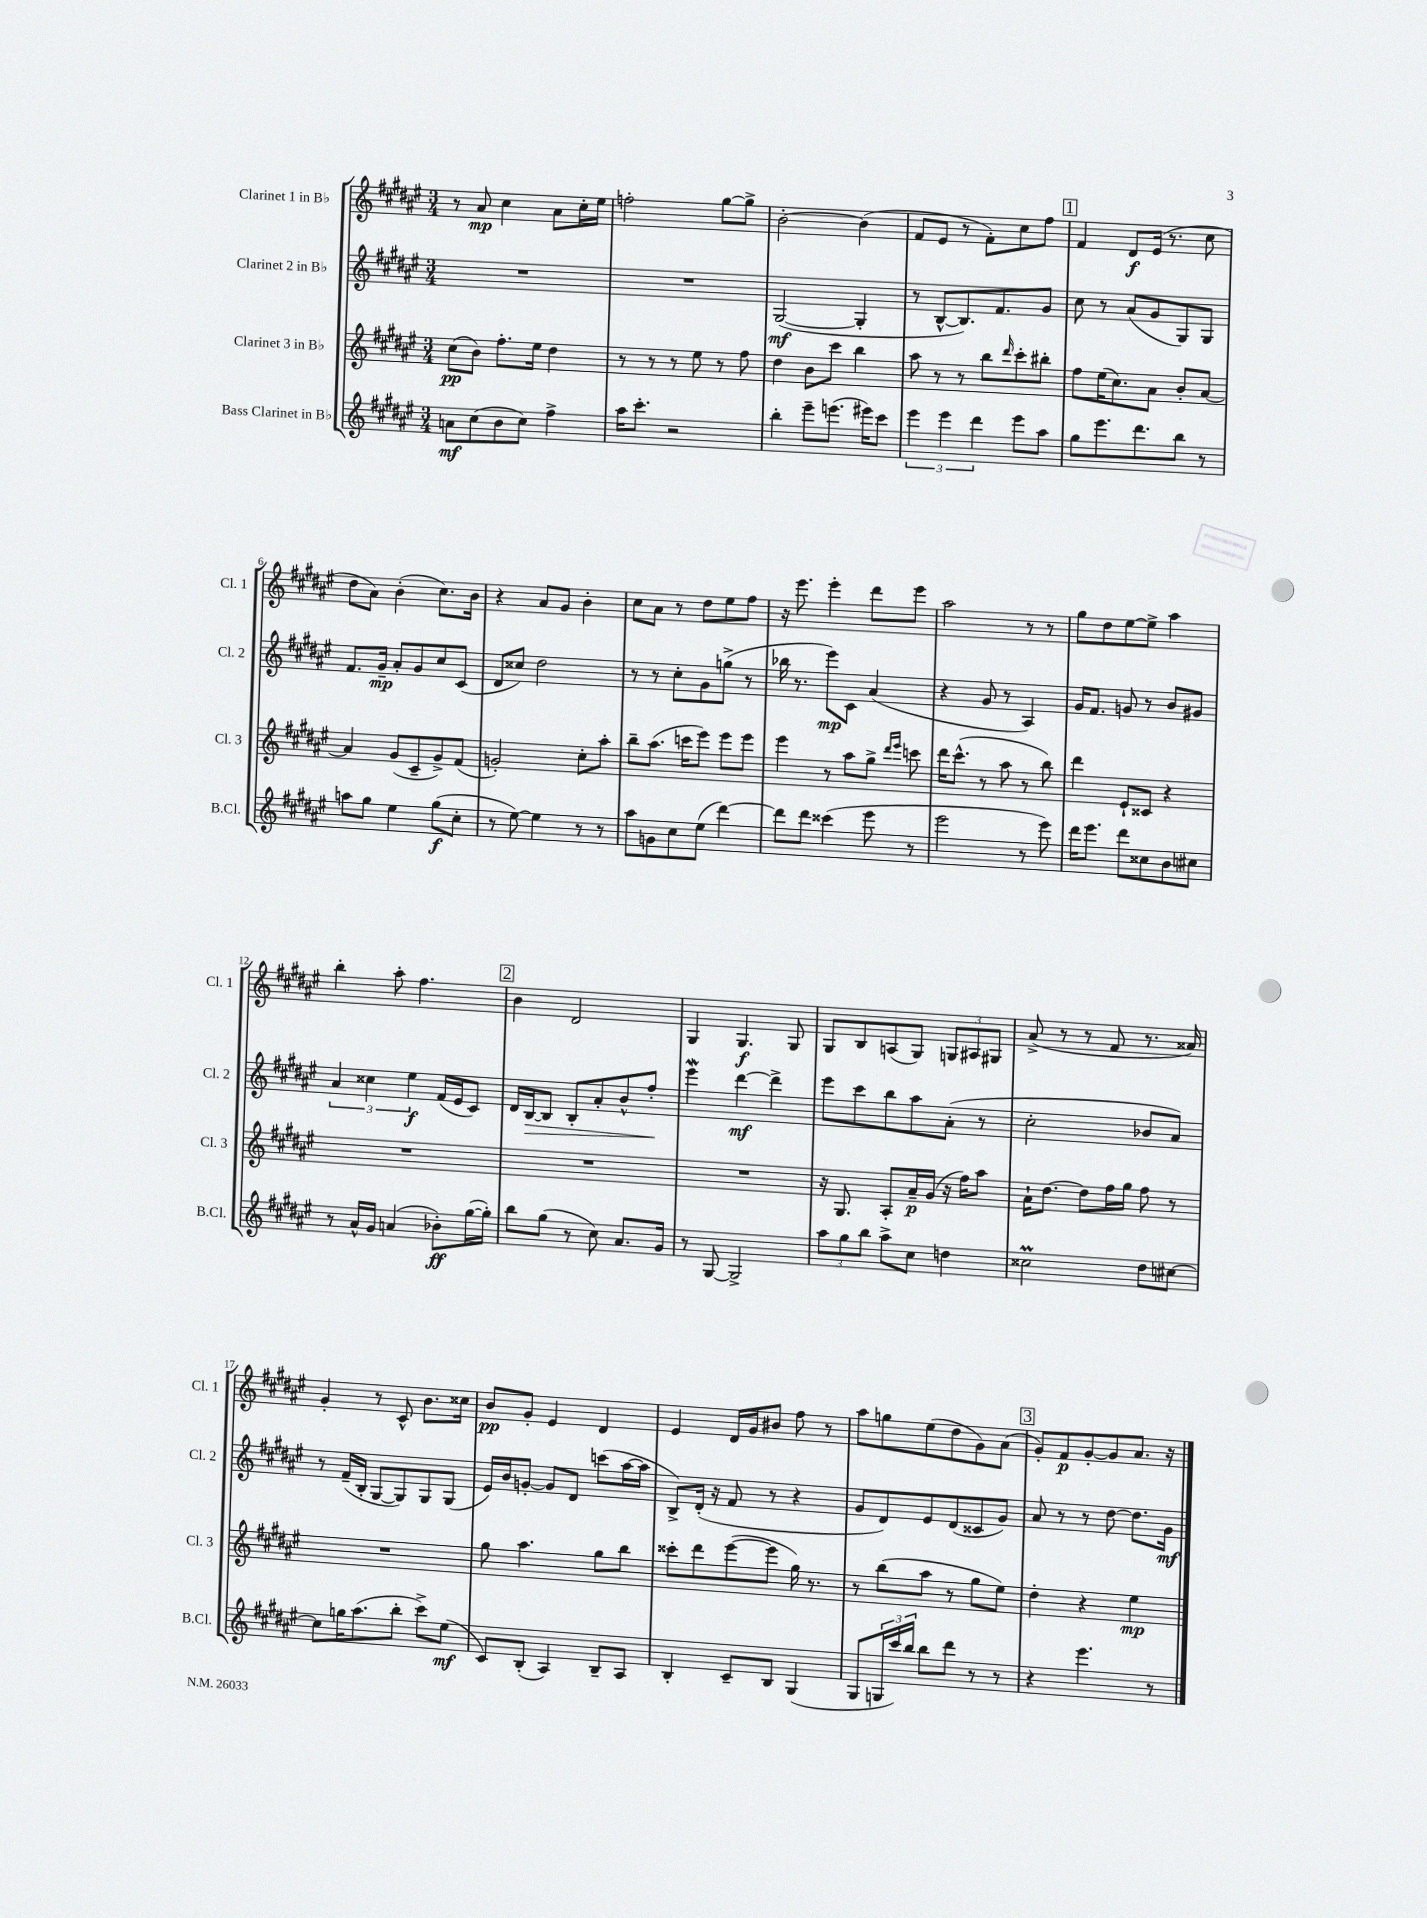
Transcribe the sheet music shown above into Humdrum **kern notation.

**kern	**kern	**kern	**kern
*staff4	*staff3	*staff2	*staff1
*clefG2	*clefG2	*clefG2	*clefG2
*k[f#c#g#d#a#e#]	*k[f#c#g#d#a#e#]	*k[f#c#g#d#a#e#]	*k[f#c#g#d#a#e#]
*M3/4	*M3/4	*M3/4	*M3/4
8a\L	(8cc#\L	2.r	8r
(8cc#\	8b\J)	.	8a#/
8b\	8.ff#'\L	.	4cc#\
8cc#\J)	.	.	.
.	16ee#\Jk	.	.
4ff#^\	4dd#\	.	8a#\L
.	.	.	16cc#'\L
.	.	.	16ee#\JJ
=	=	=	=
16aa#\LK	8r	2.r	2ff'\
8.ccc#'\J	.	.	.
.	8r	.	.
2r	8r	.	.
.	8ee#\	.	.
.	8r	.	[8gg#\L
.	8ff#\	.	8gg#^\]J
=	=	=	=
4bb'\	4dd#\	([2G#/	[2b'\
8eee#~\L	8b\L	.	.
(8.eee\J	8ccc#\J	.	.
.	4bb\	4G#'/]	(4b\]
16eee#\LK)	.	.	.
8ccc#\J	.	.	.
=	=	=	=
6eee#\	8aa#\	8r	8f#/L
.	8r	[8B^^/L	8e#/J
6eee#\	.	.	.
.	8r	8.B/])	8r
6ddd#\	.	.	.
.	8bb\L	.	8f#'\L)
.	.	8.f#/	.
.	16qqddd#/	.	.
8eee#\L	8ccc#'\	.	8cc#\
8aa#\J	8bb#'\J	8g#/J	8ff#\J
=	=	=	=
8gg#\L	8ff#\L	8cc#\	4f#/
8.eee#\	(16ee#\K	8r	.
.	8.cc#\)	.	.
.	.	(8a#/L	8d#/L
8.ddd#\	.	.	.
.	8a#\J	8g#/	(16e#/Jk
.	.	.	8.r
8bb\J	8b'/L	8G#/)	.
8r	[8a#/J	8G#/J	8cc#\
=	=	=	=
8aa\L	4a#/]	8.f#/L	8dd#\L
8gg#\J	.	.	8a#\J)
.	.	16g#~/Jk	.
4ee#\	(8g#/L	8a#'/L	(4b'\
.	8c#~/	8g#/	.
(8gg#\L	8g#^/)	8cc#/	8.cc#\L)
8cc#'\J	(8f#/J	(8c#/J	.
.	.	.	16b\Jk
=	=	=	=
8r	2g'/)	8d#/L	4r
[8ee#\)	.	8cc##/J)	.
4ee#\]	.	2dd#\	8a#/L
.	.	.	8g#/J
8r	8cc#'\L	.	4b'\
8r	8aa#'\J	.	.
=	=	=	=
8aa#\L	8bb~\L	8r	8cc#\L
8g\	(8.aa#\J	8r	8a#\J
8cc#\	.	8cc#'\L	8r
.	16ccc\LK	.	.
(8ee#\J	8eee#\J)	8g#\	8dd#\L
[4ddd#\)	8eee#\L	(8gg^\J	8ee#\
.	8eee#\J	8r	8ff#\J
=	=	=	=
8ddd#\]L	4eee#\	16bb-\	16r
.	.	8.r	8.eee#\
8ddd#\J	.	.	.
(4ccc##\	8r	8eee#\L)	4eee#'\
.	8aa#\L	8c#\J	.
8eee#\	8gg#^\J	(4a#/	8ddd#\L
.	16qqddd#/LL	.	.
.	16qqeee#/JJ	.	.
8r	8ccc\	.	8eee#\J
=	=	=	=
2eee#\	16ddd#\LK	4r	2aa#\
.	(8.ccc#^^\J	.	.
.	8r	8g#/	.
.	8aa#\	8r	.
8r	8r	4A#/)	8r
8eee#\)	8bb\)	.	8r
=	=	=	=
16ddd#\LK	4ddd#\	16g#/LK	8gg#\L
8.eee#\J	.	8.f#/J	.
.	.	.	8dd#\
8ddd#\L	8e#`/L	8g/	[8ee#\
8cc##\	8c##/J	8r	8ee#^\]J
8b\	4r	8b/L	4aa#\
8cc#\J	.	8g#/J	.
=	=	=	=
8r	2.r	6a#/	4bb'\
16a#^^/LL	.	.	.
.	.	6cc##\	.
16g#/JJ	.	.	.
(4a/	.	.	8aa#'\
.	.	6ee#\	.
.	.	.	4.ff#\
8b-'\L)	.	(16f#/LL	.
.	.	16e#/J	.
([16gg#\L	.	8c#/J)	.
16gg#'\]JJ)	.	.	.
=	=	=	=
8bb\L	2.r	16d#/LL	4b\
.	.	[16B/J	.
(8gg#\J	.	8B/]J	.
8r	.	8B'/L	2d#/
8cc#\)	.	8a#'/	.
8.a#/L	.	8b^^/	.
.	.	8ff#'/J	.
16g#/Jk	.	.	.
=	=	=	=
8r	2.r	4eee#\	4G#/
[8G#/	.	.	.
2G#^/]	.	[4ddd#\	4.G#/
.	.	4ddd#^\]	.
.	.	.	8G#/
=	=	=	=
12aa#\L	16r	8eee#\L	8G#/L
.	8.G#/	.	.
12gg#\	.	.	.
.	.	8ccc#\	8B/
12bb\J	.	.	.
8aa#^\L	8A#'/L	8bb\	(8A/
8cc#\J	16a#~/L	8aa#\	8G#/J)
.	(16g#/JJ	.	.
4dd\	16r	(8a#'\J	12G/L
.	16ff#\LK)	.	.
.	.	.	12A#/
.	8aa#\J	8r	.
.	.	.	12G#/J
=	=	=	=
2cc##\	16a#`\LK	2cc#'\	(8a#^/
.	[8.dd#\J	.	.
.	.	.	8r
.	8dd#\]L	.	8r
.	16ff#\L	.	8f#/
.	16gg#\JJ	.	.
8dd#\L	8ff#\	8b-/L	8.r
[8cc#\J	8r	8a#/J)	.
.	.	.	16a##/)
=	=	=	=
8cc#\]L	2.r	8r	4g#'/
16gg\K	.	(16f#~/LL	.
(8.aa#\	.	16B'/JJ	.
.	.	[8G#/L	8r
8bb'\J	.	8G#/])	8c#^^/
8ccc#^\L)	.	8G#/	8.b\L
(8ee#\J	.	(8G#/J	.
.	.	.	16cc##\Jk
=	=	=	=
8c#/L)	8gg#\	16e#/LL)	8b/L
.	.	16b/J	.
(8B'/J	4.aa#\	[8g'/J	8g#'/J
4A#/)	.	8g/]L	4e#/
.	.	8d#/J	.
8B~/L	8gg#\L	(8ccc\L	4d#/
8A#/J	8bb\J	[16aa#\L	.
.	.	16aa#\]JJ	.
=	=	=	=
4B'/	8ccc##'\L	8B^/L)	4e#/
.	8ddd#\	(16d#'/Jk	.
.	.	16r	.
8c#~/L	([8eee#\	8f#/	16d#/LL
.	.	.	16g#/J
8B/J	8eee#\]J	8r	8b#/J
(4G#/	16gg#\)	4r	8ff#\
.	8.r	.	.
.	.	.	8r
=	=	=	=
8G#/L	8r	8g#/L	8aa#\L
24G/L	(8bb\L	8d#/)	8gg\
24ccc#/)	.	.	.
24bb/JJ	.	.	.
8bb\L	8aa#\J	8e#/	(8ee#\
8ddd#\J	8r	(8d#/	8dd#\
8r	8gg#\L	8c##/	8g#\)
8r	8ee#\J)	8g#/J)	(8a#\J
=	=	=	=
4r	4dd#'\	8a#/	8g#'/L)
.	.	8r	8f#/
4.eee#\	4r	8r	[8g#'/
.	.	[8dd#\	8g#/]
.	4ee#\	8.dd#\]L	8.a#/J
8r	.	.	.
.	.	16g#\Jk	16r
==	==	==	==
*-	*-	*-	*-
